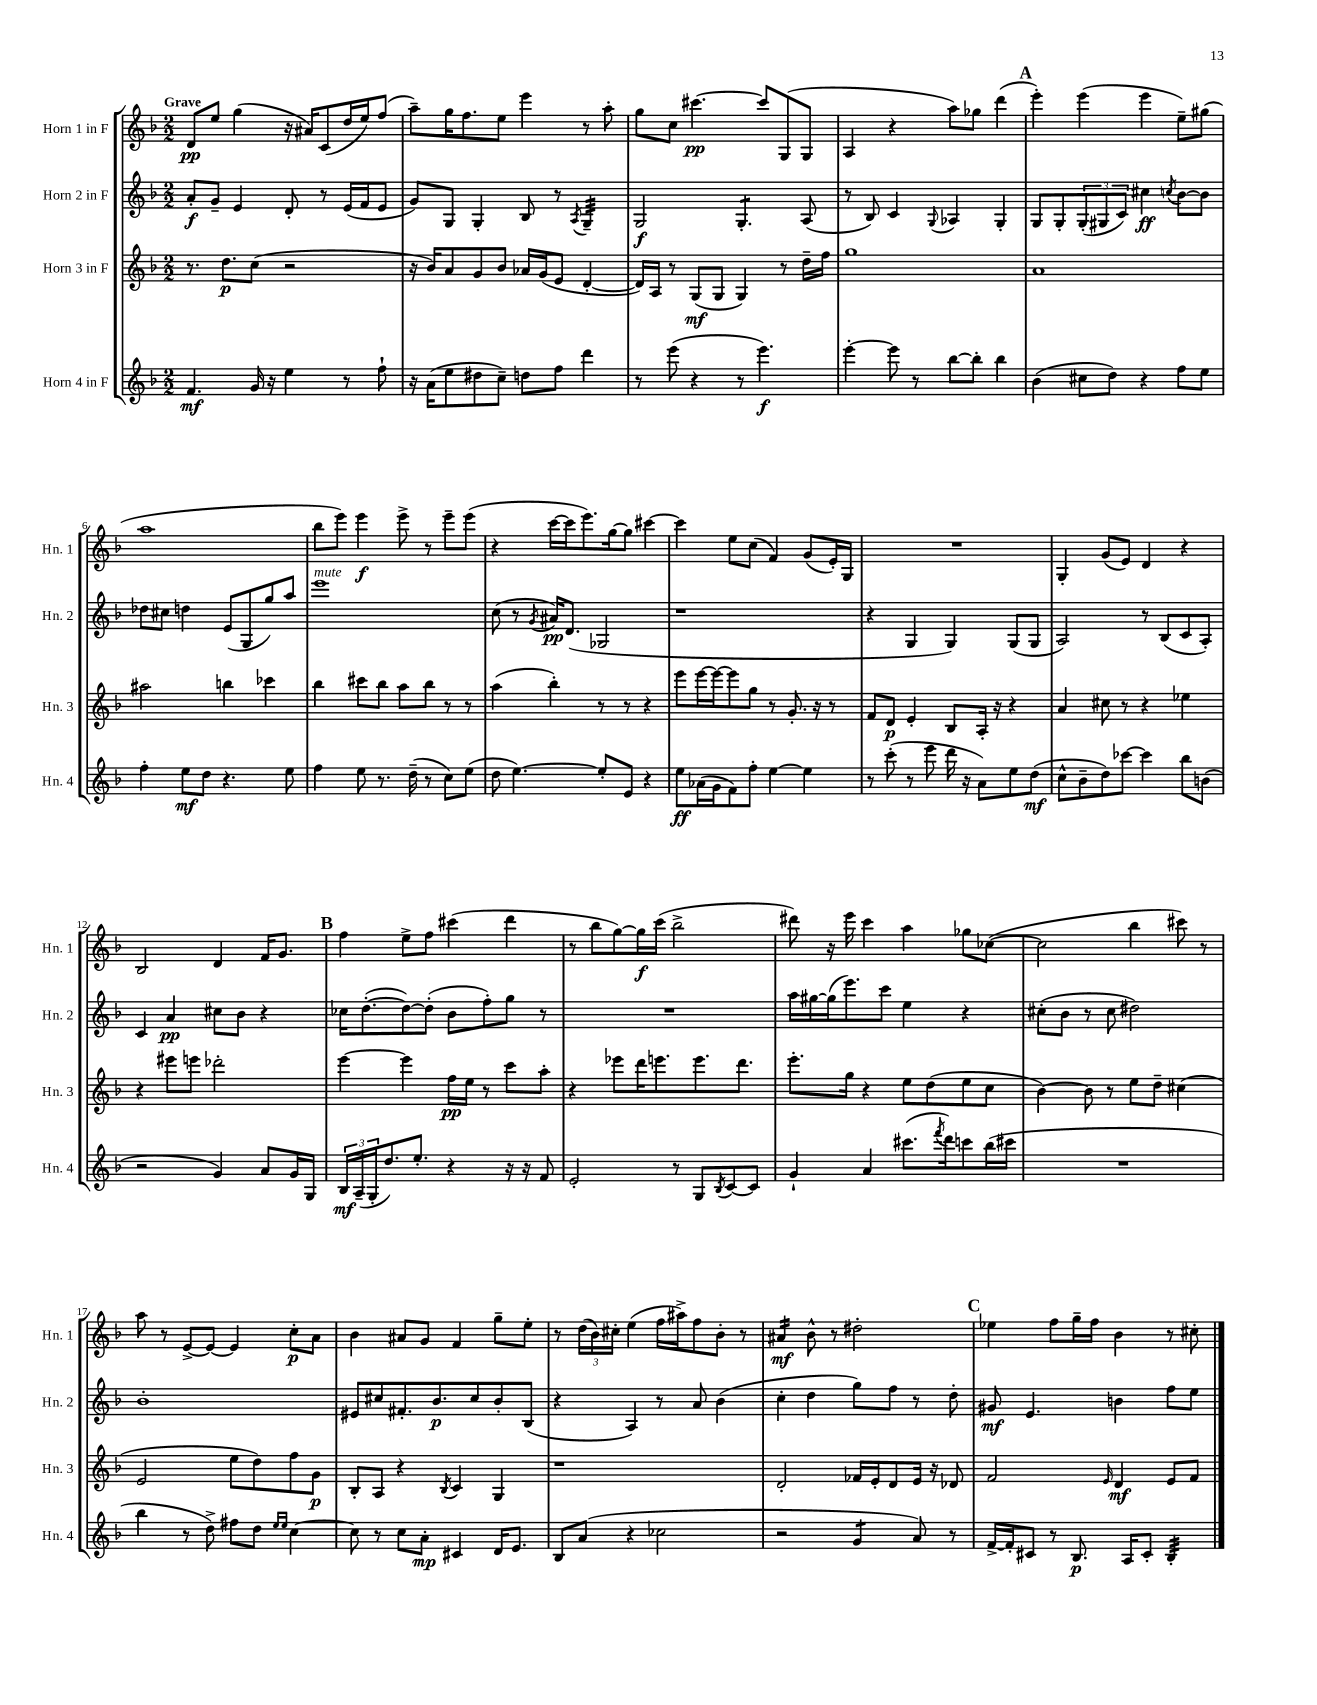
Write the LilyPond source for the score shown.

<<
\new StaffGroup <<
\new Staff = "s0" \with { instrumentName = "Horn 1 in F" shortInstrumentName = "Hn. 1" } {
    \clef treble \key f \major \numericTimeSignature \time 2/2 \tempo "Grave"
    d'8\pp e''8 g''4( r16 ais'16) c'8( d''16 e''16) f''8( |
    a''8--) g''16 f''8. e''8 e'''4 r8 a''8-. |
    g''8 c''8 cis'''4.~\pp cis'''8 g8( g8 |
    a4 r4 a''8) ges''8 d'''4( |
    \mark \markup { \bold "A" } e'''4-.) e'''4( e'''4 e''8--) gis''8( |
    a''1 |
    bes''8 e'''8) e'''4\f e'''8-> r8 e'''8-- e'''8( |
    r4 c'''16~ c'''16 e'''8.) g''16~ g''8 cis'''4~ |
    cis'''4 e''8 c''8( f'4) g'8( e'16-.) g16 |
    R1 |
    g4-. g'8( e'8) d'4 r4 |
    bes2 d'4 f'16 g'8. |
    \mark \markup { \bold "B" } f''4 e''8-> f''8 cis'''4( d'''4 |
    r8 bes''8 g''8~) g''16\f c'''16( bes''2-> |
    dis'''8) r16 e'''16 c'''4 a''4 ges''8 ces''8~( |
    ces''2 bes''4 cis'''8) r8 |
    a''8 r8 e'8~-> e'8~ e'4 c''8-.\p a'8 |
    bes'4 ais'8 g'8 f'4 g''8-- e''8-. |
    r8 \tuplet 3/2 { d''16( bes'16) cis''16-. } e''4( f''16 ais''16->) f''8 bes'8-. r8 |
    ais'4:16\mf bes'8-^ r8 dis''2-. |
    \mark \markup { \bold "C" } ees''4 f''8 g''16-- f''16 bes'4 r8 cis''8-. \bar "|." |
}
\new Staff = "s1" \with { instrumentName = "Horn 2 in F" shortInstrumentName = "Hn. 2" } {
    \clef treble \key f \major \numericTimeSignature \time 2/2
    a'8-.\f g'8-- e'4 d'8-. r8 e'16( f'16 e'8 |
    g'8) g8 g4-. bes8 r8 \acciaccatura { a8 } g4:32-- |
    g2\f g4.:8-. a8( |
    r8 bes8) c'4 \appoggiatura { g8 } aes4 g4-. |
    \mark \markup { \bold "A" } g8 g8-. \tuplet 3/2 { g8-.( gis8 c'8) } cis''4\ff \acciaccatura { c''8 } bes'8~ bes'8 |
    des''8 cis''8 d''4 e'8( g8 g''8) a''8 |
    e'''1^\markup { \italic "mute" } |
    c''8( r8 \acciaccatura { g'8 } ais'16\pp) d'8.( ges2 |
    r1 |
    r4 g4 g4) g8( g8 |
    a2) r8 bes8( c'8 a8-.) |
    c'4 a'4\pp cis''8 bes'8 r4 |
    \mark \markup { \bold "B" } ces''16 d''8.~-.( d''8~) d''8-.( bes'8 f''8-.) g''8 r8 |
    R1 |
    a''16 gis''16~ gis''16( e'''8.) c'''8 e''4 r4 |
    cis''8-.( bes'8 r8 cis''8 dis''2) |
    bes'1-. |
    eis'8 cis''8 fis'8.-. bes'8.\p cis''8 bes'8-. bes8( |
    r4 a4) r8 a'8 bes'4( |
    c''4-. d''4 g''8) f''8 r8 d''8-. |
    \mark \markup { \bold "C" } gis'8\mf e'4. b'4 f''8 e''8 \bar "|." |
}
\new Staff = "s2" \with { instrumentName = "Horn 3 in F" shortInstrumentName = "Hn. 3" } {
    \clef treble \key f \major \numericTimeSignature \time 2/2
    r8. d''8.\p c''8( r2 |
    r16 bes'16) a'8 g'8 bes'8 aes'16 g'16( e'8 d'4~-. |
    d'16) a16 r8 g8\mf( g8 g4) r8 d''16-- f''16 |
    g''1 |
    \mark \markup { \bold "A" } a'1 |
    ais''2 b''4 ces'''4 |
    bes''4 cis'''8 bes''8 a''8 bes''8 r8 r8 |
    a''4( bes''4-.) r8 r8 r4 |
    e'''8 e'''16~ e'''16~ e'''8 g''8 r8 g'8.-. r16 r8 |
    f'8 d'8\p e'4-. bes8 a16-. r16 r4 |
    a'4 cis''8 r8 r4 ees''4 |
    r4 eis'''8 e'''8 des'''2-. |
    \mark \markup { \bold "B" } e'''4~ e'''4 f''16\pp e''16 r8 c'''8 a''8-. |
    r4 ees'''8 d'''16 e'''8. e'''8. d'''8. |
    e'''8.-. g''16 r4 e''8 d''8( e''8 c''8 |
    bes'4~) bes'8 r8 e''8 d''8-- cis''4( |
    e'2 e''8 d''8) f''8 g'8\p |
    bes8-. a8 r4 \acciaccatura { bes8 } c'4 g4 |
    r1 |
    d'2-. fes'16 e'16-. d'8 e'16 r16 des'8 |
    \mark \markup { \bold "C" } f'2 \grace { e'16 } d'4\mf e'8 f'8 \bar "|." |
}
\new Staff = "s3" \with { instrumentName = "Horn 4 in F" shortInstrumentName = "Hn. 4" } {
    \clef treble \key f \major \numericTimeSignature \time 2/2
    f'4.\mf g'16 r16 e''4 r8 f''8-! |
    r16 a'16( e''8 dis''8 c''8--) d''8 f''8 d'''4 |
    r8 e'''8( r4 r8 e'''4.\f) |
    e'''4~-. e'''8 r8 bes''8~ bes''8-. bes''4 |
    \mark \markup { \bold "A" } bes'4( cis''8 d''8) r4 f''8 e''8 |
    f''4-. e''8\mf d''8 r4. e''8 |
    f''4 e''8 r8. d''16--( r8 c''8) e''8( |
    d''8 e''4.~) e''8-. e'8 r4 |
    e''8\ff aes'16( g'16 f'8) f''8-. e''4~ e''4 |
    r8 c'''8-.( r8 e'''8 d'''16 r16 a'8) e''8 d''8\mf( |
    c''8-^ bes'8-- d''8) ces'''8~ ces'''4 bes''8 b'8( |
    r2 g'4) a'8 g'16 g16 |
    \mark \markup { \bold "B" } \tuplet 3/2 { bes16\mf a16--( g16-. } d''8.) e''8.-. r4 r16 r16 f'8 |
    e'2-. r8 g8 \acciaccatura { bes8 } c'8~ c'8 |
    g'4-! a'4 cis'''8.( \acciaccatura { f'''8 } d'''16) c'''8 bes''16( cis'''16 |
    R1 |
    bes''4 r8 d''8->) fis''8 d''8 \grace { e''16 e''16 } c''4~ |
    c''8 r8 c''8 a'8-.\mp cis'4 d'16 e'8. |
    bes8 a'8( r4 ces''2 |
    r2 g'4:8 a'8) r8 |
    \mark \markup { \bold "C" } f'16~-> f'16-. cis'8 r8 bes8.\p a16 cis'8-. bes4:32-. \bar "|." |
}
>>
>>
